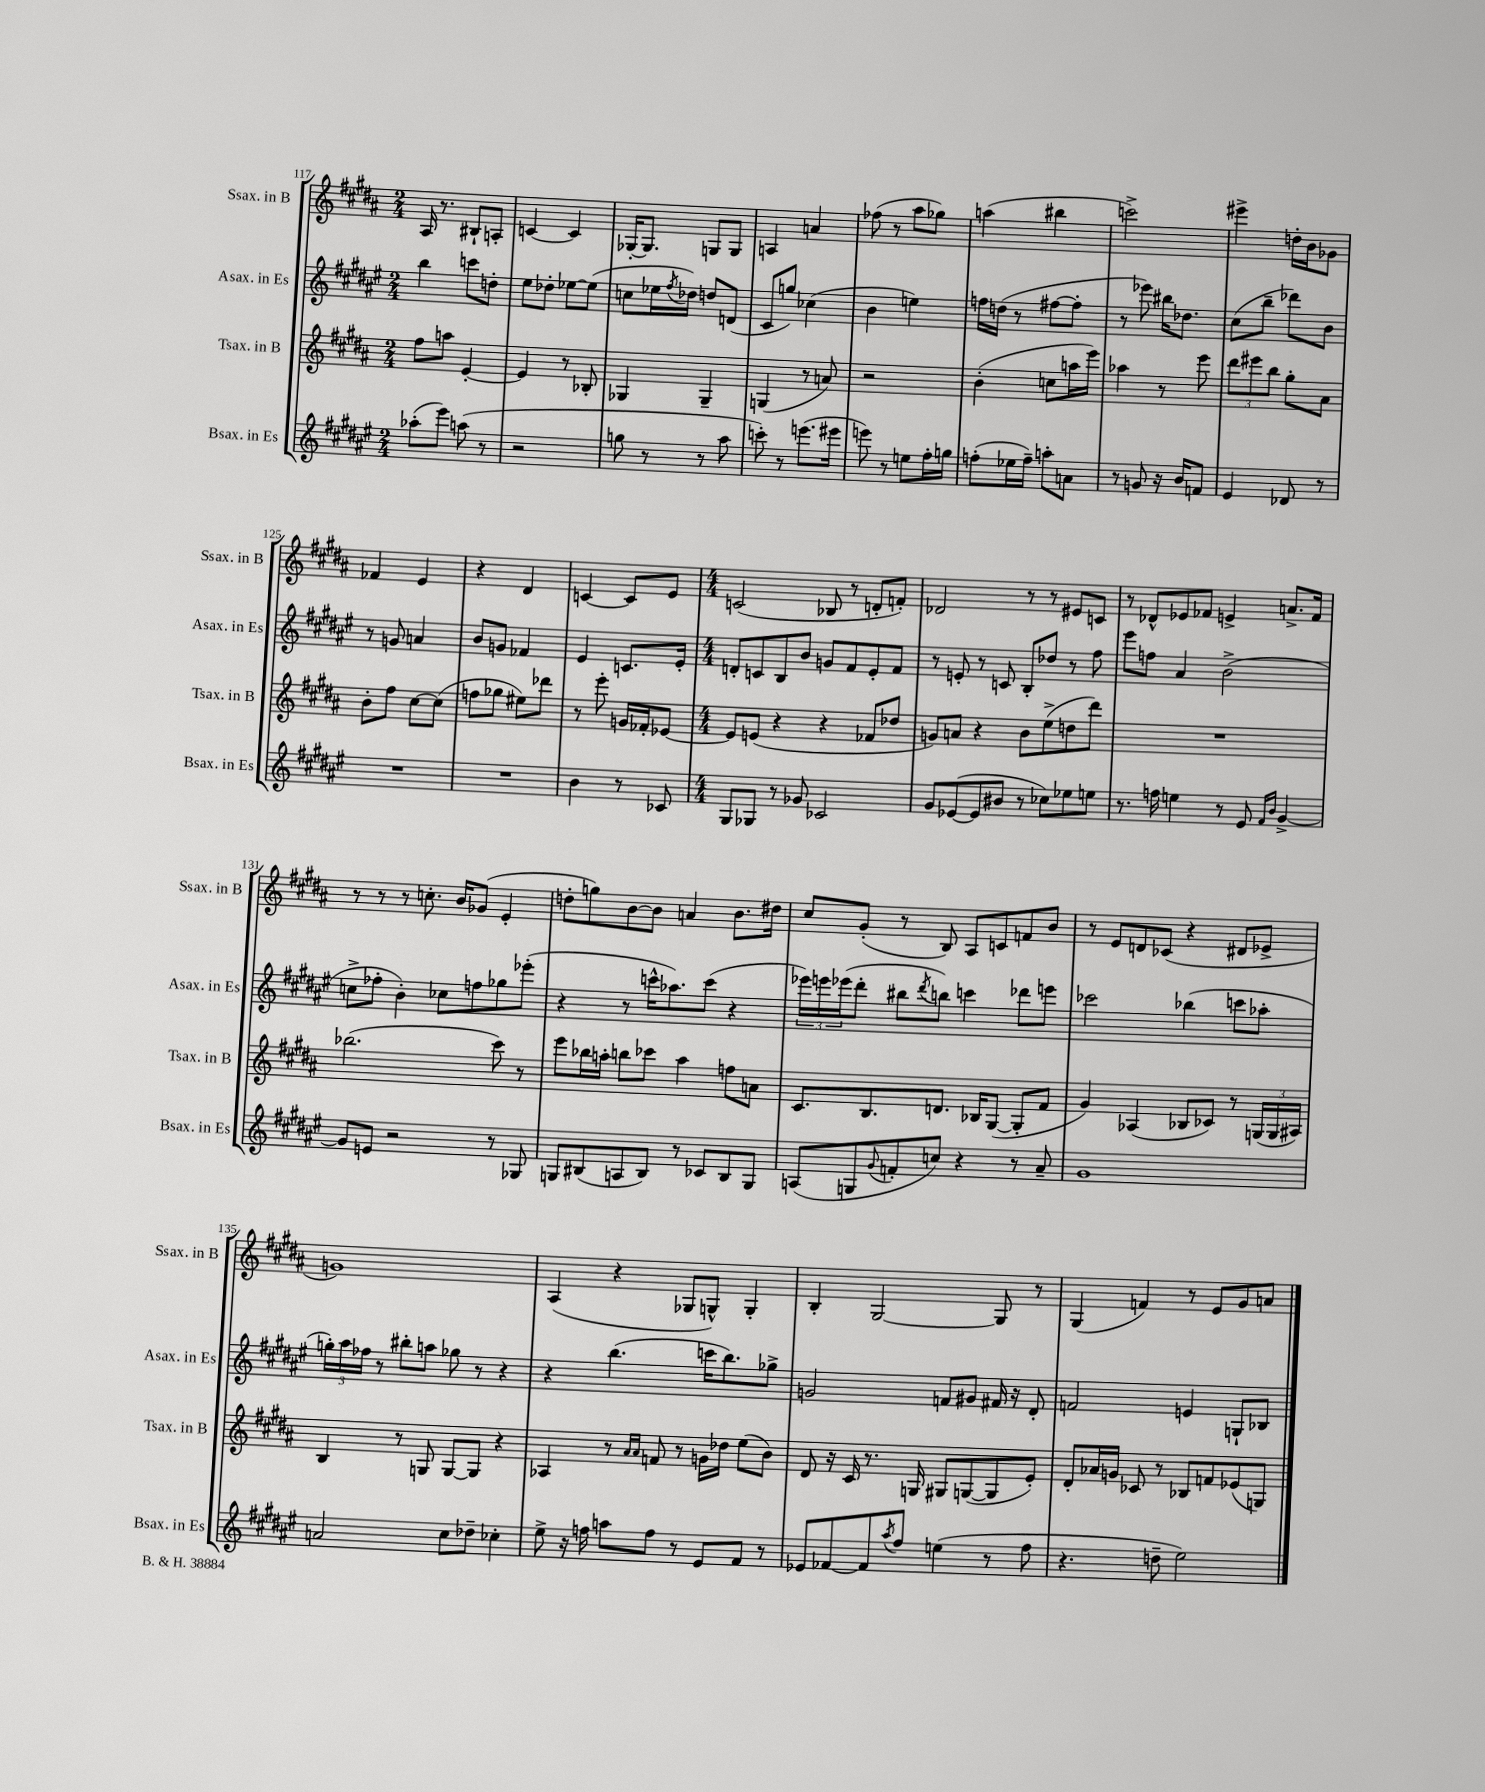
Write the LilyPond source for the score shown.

<<
\new StaffGroup <<
\new Staff = "s0" \with { instrumentName = "Ssax. in B" shortInstrumentName = "Ssax. in B" } {
    \clef treble \key b \major \numericTimeSignature \time 2/4
    ais16 r8. bis8-! a8-. |
    c'4~ c'4 |
    ges16~-. ges8. g8 g8 |
    a4 a'4 |
    fes''8( r8 ais''8 ges''8) |
    a''4( bis''4 |
    c'''2->) |
    eis'''4-> d''16-. b'16 ges'8 |
    fes'4 e'4 |
    r4 dis'4 |
    c'4~ c'8 e'8 |
    \numericTimeSignature \time 4/4 c'2( bes8 r8 d'8-. f'8-.) |
    des'2 r8 r8 eis'8 c'8 |
    r8 des'8-^ ees'8 fes'8 e'4-> a'8.-> fes'16 |
    r8 r8 r8 c''8.-. b'16 ges'8( e'4-. |
    d''8-. g''8) b'8~ b'8 a'4 b'8. dis''16 |
    cis''8 gis'8-.( r8 b8) ais8 c'8 f'8 b'8 |
    r8 e'8 d'8 ces'8( r4 dis'8 ees'8-> |
    g'1) |
    ais4( r4 ges8 g8-^) g4-. |
    b4-. gis2~ gis8 r8 |
    gis4( f'4) r8 e'8 gis'8 a'8 \bar "|." |
}
\new Staff = "s1" \with { instrumentName = "Asax. in Es" shortInstrumentName = "Asax. in Es" } {
    \clef treble \key fis \major \numericTimeSignature \time 2/4
    b''4 c'''8 d''8-. |
    eis''8 des''8-. ees''8~ ees''8( |
    c''8 ees''16 \acciaccatura { fis''8 } des''16) d''8 d'8( |
    cis'8 g''8) ces''4( |
    b'4 e''4) |
    f''16 d''16( r8 fis''8~ fis''8-. |
    r8 ees'''8) bis''16 des''8. |
    cis''8( b''8-- des'''8) b'8 |
    r8 g'8 a'4 |
    b'8 g'8 fes'4 |
    eis'4 c'8. eis'16-. |
    \numericTimeSignature \time 4/4 d'8-. c'8 b8 b'8 g'8 fis'8 eis'8-. fis'8 |
    r8 e'8-. r8 c'8 b8-. des''8 r8 fis''8 |
    eis'''8 f''8 ais'4 b'2->( |
    c''8-> fes''8-. b'4-.) ces''8 f''8 ges''8 ees'''8-.( |
    r4 r8 c'''16-^ aes''8.) c'''8( r4 |
    \tuplet 3/2 { ees'''16) e'''16 ees'''16( } dis'''8-. bis''8 \acciaccatura { dis'''8 } b''8) c'''4 des'''8 e'''8 |
    ces'''2 bes''4( c'''8 aes''8-. |
    \tuplet 3/2 { g''16-.) ais''16 fes''16 } r8 bis''8-. a''8 ges''8 r8 r4 |
    r4 b''4.( c'''16 b''8.) ges''8-> |
    g'2 f'8 gis'8 fis'16 r16 dis'8-. |
    f'2 e'4 g8-! bes8 \bar "|." |
}
\new Staff = "s2" \with { instrumentName = "Tsax. in B" shortInstrumentName = "Tsax. in B" } {
    \clef treble \key b \major \numericTimeSignature \time 2/4
    fis''8 a''8 e'4~-. |
    e'4 r8 bes8-. |
    ges4 ges4-- |
    g4( r8 a'8) |
    r2 |
    b'4-.( c''8 a''16 e'''16) |
    aes''4 r8 e'''8 |
    \tuplet 3/2 { dis'''8 eis'''8 b''8 } gis''8-. ais'8 |
    b'8-. fis''8 cis''8~ cis''8( |
    f''8 ges''8 eis''8) des'''8 |
    r8 e'''8-. g'16 fes'16-. ees'8~ |
    \numericTimeSignature \time 4/4 ees'8 e'8( r4 r4 fes'8 des''8 |
    g'8) a'8 r4 b'8 e''8->( d''8 dis'''8) |
    R1 |
    bes''2.( cis'''8) r8 |
    e'''8 bes''16 a''16-. b''8 ces'''8 a''4 f''8 a'8 |
    cis'8. b8. d'8. bes16 gis8~( gis8-. fis'8 |
    gis'4) aes4( bes8 ces'8) r8 \tuplet 3/2 { g16( g16 ais16) } |
    b4 r8 g8 g8~ g8 r4 |
    aes4 r8 \grace { ais'16 ais'16 } f'8 r8 g'16 des''16 e''8( b'8) |
    dis'8 r16 cis'16 r8. g16 gis8 g8~( g8 e'8-.) |
    dis'8-. aes'16 g'16 ces'8 r8 bes8 f'8 ees'8( g8) \bar "|." |
}
\new Staff = "s3" \with { instrumentName = "Bsax. in Es" shortInstrumentName = "Bsax. in Es" } {
    \clef treble \key fis \major \numericTimeSignature \time 2/4
    aes''8-.( eis'''8) a''8( r8 |
    r2 |
    g''8 r8 r8 ais''8 |
    c'''8-.) r8 e'''8.( eis'''16 |
    e'''8) r8 e''8 fis''16-. g''16 |
    f''8-.( ees''16 f''16--) a''8-. a'8 |
    r8 g'8 r16 b'16 f'8 |
    eis'4 des'8 r8 |
    R2 |
    R2 |
    b'4 r8 ces'8 |
    \numericTimeSignature \time 4/4 gis8 ges8 r8 ges'8 ces'2 |
    gis'8 ees'8~( ees'8 bis'8 r8 ces''8) ees''8 e''8 |
    r8. f''16 e''4 r8 eis'8 \grace { fis'16 b'16 } gis'4~-> |
    gis'8 e'8 r2 r8 ges8 |
    g8 bis8( a8 bis8) r8 ces'8 bis8 g8 |
    a8( g8 \appoggiatura { gis'8 } f'8-. c''8) r4 r8 ais'8-- |
    gis'1 |
    a'2 cis''8 des''8-- ces''4-. |
    eis''8-> r16 f''16 a''8 f''8 r8 eis'8 fis'8 r8 |
    ees'8 fes'8~ fes'8 \acciaccatura { ais''8 } fis''8 e''4( r8 fis''8 |
    r4. d''8-- eis''2) \bar "|." |
}
>>
>>
\layout { \context { \Score currentBarNumber = #117 } }
